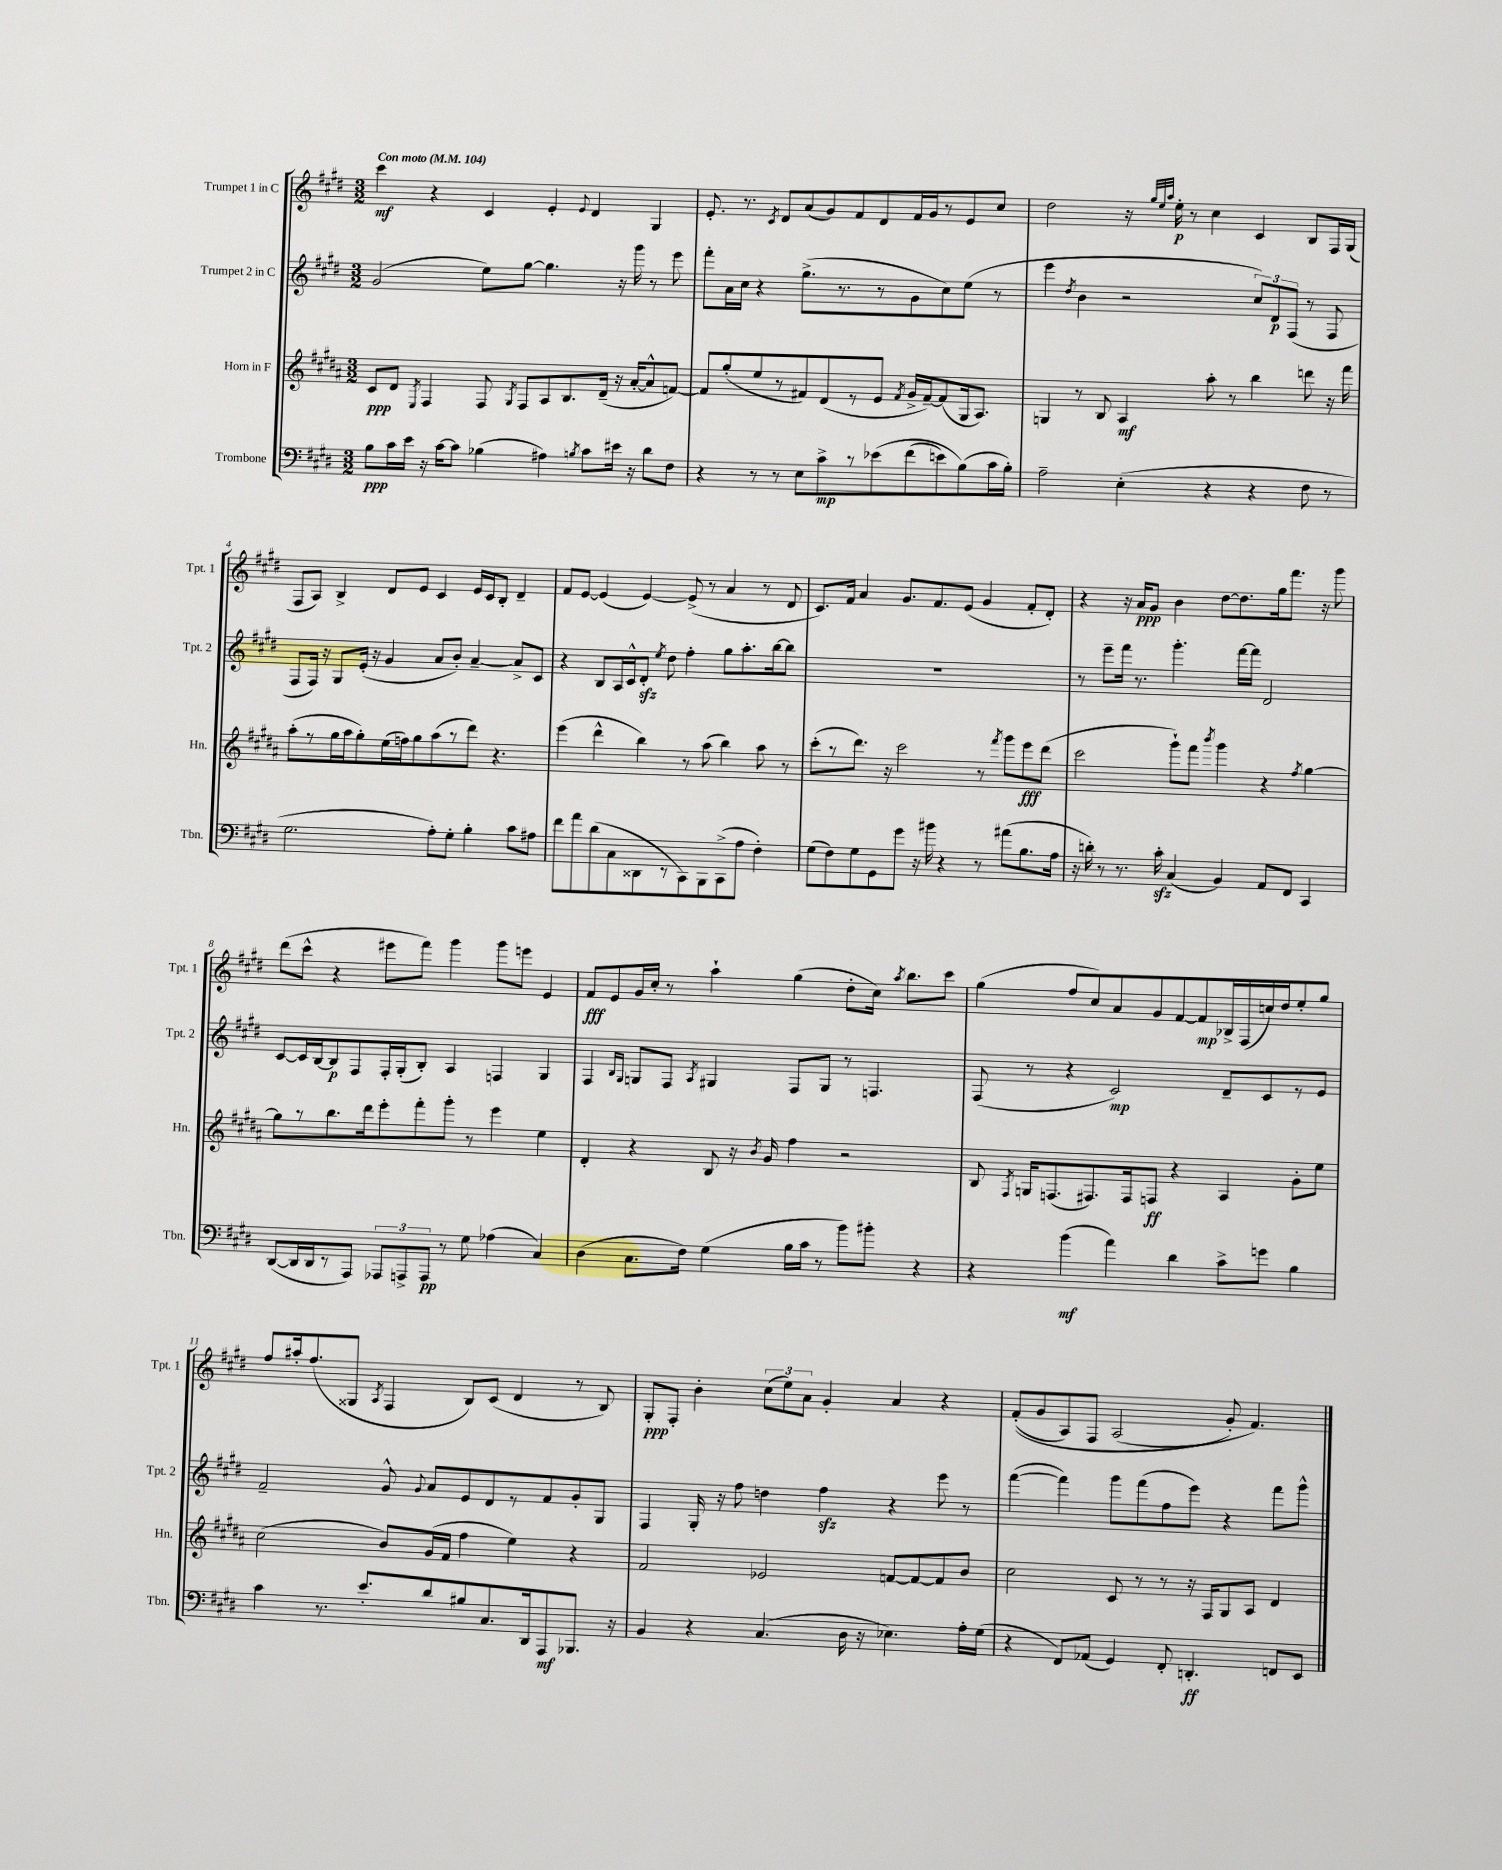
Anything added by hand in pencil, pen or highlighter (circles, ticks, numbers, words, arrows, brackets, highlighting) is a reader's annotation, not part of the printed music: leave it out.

**kern	**kern	**kern	**kern
*staff4	*staff3	*staff2	*staff1
*clefF4	*clefG2	*clefG2	*clefG2
*k[f#c#g#d#]	*k[f#c#g#d#a#]	*k[f#c#g#d#]	*k[f#c#g#d#]
*M3/2	*M3/2	*M3/2	*M3/2
*MM104	*MM104	*MM104	*MM104
8B	8c#	(2g#	4ccc#
16c#	8d#	.	.
16e	.	.	.
.	8qE	.	.
16r	4F#	.	4r
[16c#	.	.	.
8c#]	.	.	.
(4B-	8F#	8ee)	4c#
.	8qG#	.	.
.	8F#	[8gg#	.
4A#)	8A#	4.gg#]	4e'
.	8.B	.	.
8qB	.	.	8qqe
8c#	.	.	4d#
.	(16d#~	.	.
16e#	16r	16r	.
16r	[16a#'	16ggg#	.
8d#	8a#^^]	8r	4G#
8F#	[8f)	8eee	.
=	=	=	=
4r	8f]	8fff#'	8.e'
.	(8gg#'	16a	.
.	.	16cc#	8.r
8r	8ee	4r	.
.	.	.	8qc#
8r	8r	.	8d#
8E	8f#)	(8.gg#^	(8a
8c#^	(8d#	.	8g#)
.	.	8.r	.
8r	8r	.	8f#
&(8e-	8e	8r	8d#
.	8qf#	.	.
(8f#	16g#^	8g#	16f#
.	[16f#~)	.	16g#
8e)	(8f#]	8cc#)	8r
(8B&)	16G#	(8ee	8e
.	8.A#)	.	.
16c#	.	8r	8cc#
16B')	.	.	.
=	=	=	=
2A~	4G	4eee	2dd#
.	.	8qdd#	.
.	8r	4b	.
.	8B	.	.
(4E'	4A#	2r	16r
.	.	.	32qqgg#
.	.	.	32qqee
.	.	.	32qqaa
.	.	.	16ee'
.	.	.	8r
4r	8aa#'	.	4cc#
.	8r	.	.
4r	4bb	12cc#)	4c#
.	.	12d#	.
.	.	(12F#	.
8F#	8ddd	8r	8B
8r	16r	8F#	16F#
.	16fff#	.	(16G#
=	=	=	=
2.G#	(8aa#'	8F#	8F#
.	8r	16F#)	8A)
.	.	16r	.
.	16gg#	8G#	4B^
.	16aa#	.	.
.	8gg#')	(16e'	.
.	.	16r	.
.	(16ee	4g#	8d#
.	16ff)	.	.
.	8gg#	.	8e
8A')	(8aa#	8a	4c#
8G#'	8r	8b')	.
4B'	8ddd#)	[4a~	16e
.	.	.	16c#
.	4.r	.	8B'
8c#	.	8a^]	4d#~
8A#	.	8c#	.
=	=	=	=
8f#	(4eee	4r	8f#
8a	.	.	[8e
(8d#	4ddd#^^	8B	(4e]
8C#	.	16A	.
.	.	16c#^^	.
8DD##	4bb)	8d#'	[4e)
.	.	8qee	.
8r	.	8dd#	.
8CC#)	8r	4ff#'	(8e^]
8BBB	(8aa#	.	8r
(8CC#^	4bb)	8gg#	4a
8A	.	8.aa'	.
4F#')	8aa#	.	8r
.	.	[16bb	.
.	8r	8bb]	8d#
=	=	=	=
(8G#	(8ccc#'	1.r	8.c#)
8F#)	8r	.	.
.	.	.	16f#
8G#	8.ddd#)	.	4a
8GG#	.	.	.
.	16r	.	.
8g#	2ccc#	.	8.g#
16r	.	.	.
16b#	.	.	8.f#
4r	.	.	.
.	.	.	(8e
8r	8r	.	4g#
.	8qfff#	.	.
(8a#	8ggg#	.	.
8.B	8eee	.	8f#'
.	(8ddd#	.	8d#')
16A	.	.	.
=	=	=	=
16r	2ccc#	8r	4r
16d')	.	.	.
8r	.	8eee~	.
8.r	.	16fff#	16r
.	.	8.r	16a
.	.	.	8g#
16c#'	.	.	.
(4C#	8ggg#`)	4.ggg#'	4b
.	8fff#	.	.
.	8qbbb	.	.
4BB)	4ggg#	.	[8dd#
.	.	[16fff#	8.dd#]
.	.	16fff#]	.
8AA	4r	2d#	.
.	.	.	16gg#
8FF#	.	.	8.fff#
.	8qff#	.	.
4CC#	[4gg#	.	.
.	.	.	16r
.	.	.	8ggg#
=	=	=	=
([8DD#	8gg#]	[8c#	(8ddd#
16DD#]	8r	16c#]	8ccc#^^
16DD#	.	[16B	.
8r	8.bb	8B]	4r
8AAA)	.	8F#	.
.	16ddd#	.	.
12AAA-	8eee'	16F#'	8eee#
.	.	(16G#'	.
12AAA^	.	.	.
.	8fff#'	8B')	8fff#)
12AAA	.	.	.
8r	8ggg#'	4A	4ggg#
8G#	8r	.	.
(4A-	4eee	4F	8ggg#
.	.	.	8eee
4C#)	4ee	4G#	4e
=	=	=	=
(4D#	4d#'	4F#	8f#
.	.	.	8e
.	.	16qqB	.
.	.	16qqG#	.
8.C#	4r	8G	16g#
.	.	.	16cc#'
.	.	8F#	8r
16F#)	.	.	.
.	.	8qA	.
(4G#	8B	4G#	4aa`
.	16r	.	.
.	8qb	.	.
.	16g#	.	.
16B	4ff#	8F#	(4gg#
16c#	.	.	.
8r	.	8G#	.
8b)	2r	8r	8dd#'
8b#'	.	4.F	16cc#)
.	.	.	8qaa
.	.	.	8.bb
4r	.	.	.
.	.	.	8ccc#
=	=	=	=
4r	8B	(8F#	(4gg#
.	8qF#	.	.
.	16G	8r	.
.	(8.F	.	.
(4b	.	4r	8ff#
.	8.F#)	.	8cc#)
4a)	.	2c#)	8a
.	16F#	.	.
.	8F	.	8g#
4d#	4r	.	[8f#
.	.	.	8f#]
8c#^	4A#	8d#~	16B-^
.	.	.	(16F#
8g	.	8c#	16cc)
.	.	.	16dd#
4B	8g#'	8r	8ee'
.	8ee	8e	8gg#
=	=	=	=
4c#	(2cc#	2f#~	8ff#
.	.	.	16aa#'
.	.	.	(8.ff#
8.r	.	.	.
.	.	.	8G##
8.e'	.	.	.
.	.	.	8qA
.	8b)	8g#^^	4F#
.	.	8qqg#	.
8d#	(16g#	8a	.
.	16f#	.	.
8B#	4ff#	8e	8B)
8.C#	.	8d#	(8c#
.	4ee)	8r	4d#
16DD#	.	.	.
8AAA	.	8f#	.
8.BBB-	4r	8g#'	8r
.	.	8G#	8B)
16r	.	.	.
=	=	=	=
4BB	2f#	4F#	8G#'
.	.	.	8F#'
4r	.	16G#'	4b'
.	.	16r	.
.	.	8ff#	.
(4.C#	2e-	4dd	(12cc#
.	.	.	12ee)
.	.	.	12a
.	.	4ff#	4g#'
16D#	.	.	.
16r	.	.	.
4.E-)	[8f	4r	4a
.	8f_	.	.
.	8f]	8eee	4r
16A'	8b	8r	.
(16G#	.	.	.
=	=	=	=
4r	2cc#	([4fff#	&((8f#'
.	.	.	8g#
8FF#)	.	4fff#])	8A)
(8AA-	.	.	8F#
4GG#)	8c#	8ggg#	(2A
.	8r	(8fff#	.
8FF#'	8r	8ff#	.
4.DD'	16r	8eee)	.
.	16F#	.	.
.	8G#	4r	8g#'&)
.	8A#	.	4.f#)
8FF	4d#	8fff#	.
8EE	.	8ggg#^^	.
==	==	==	==
*-	*-	*-	*-
